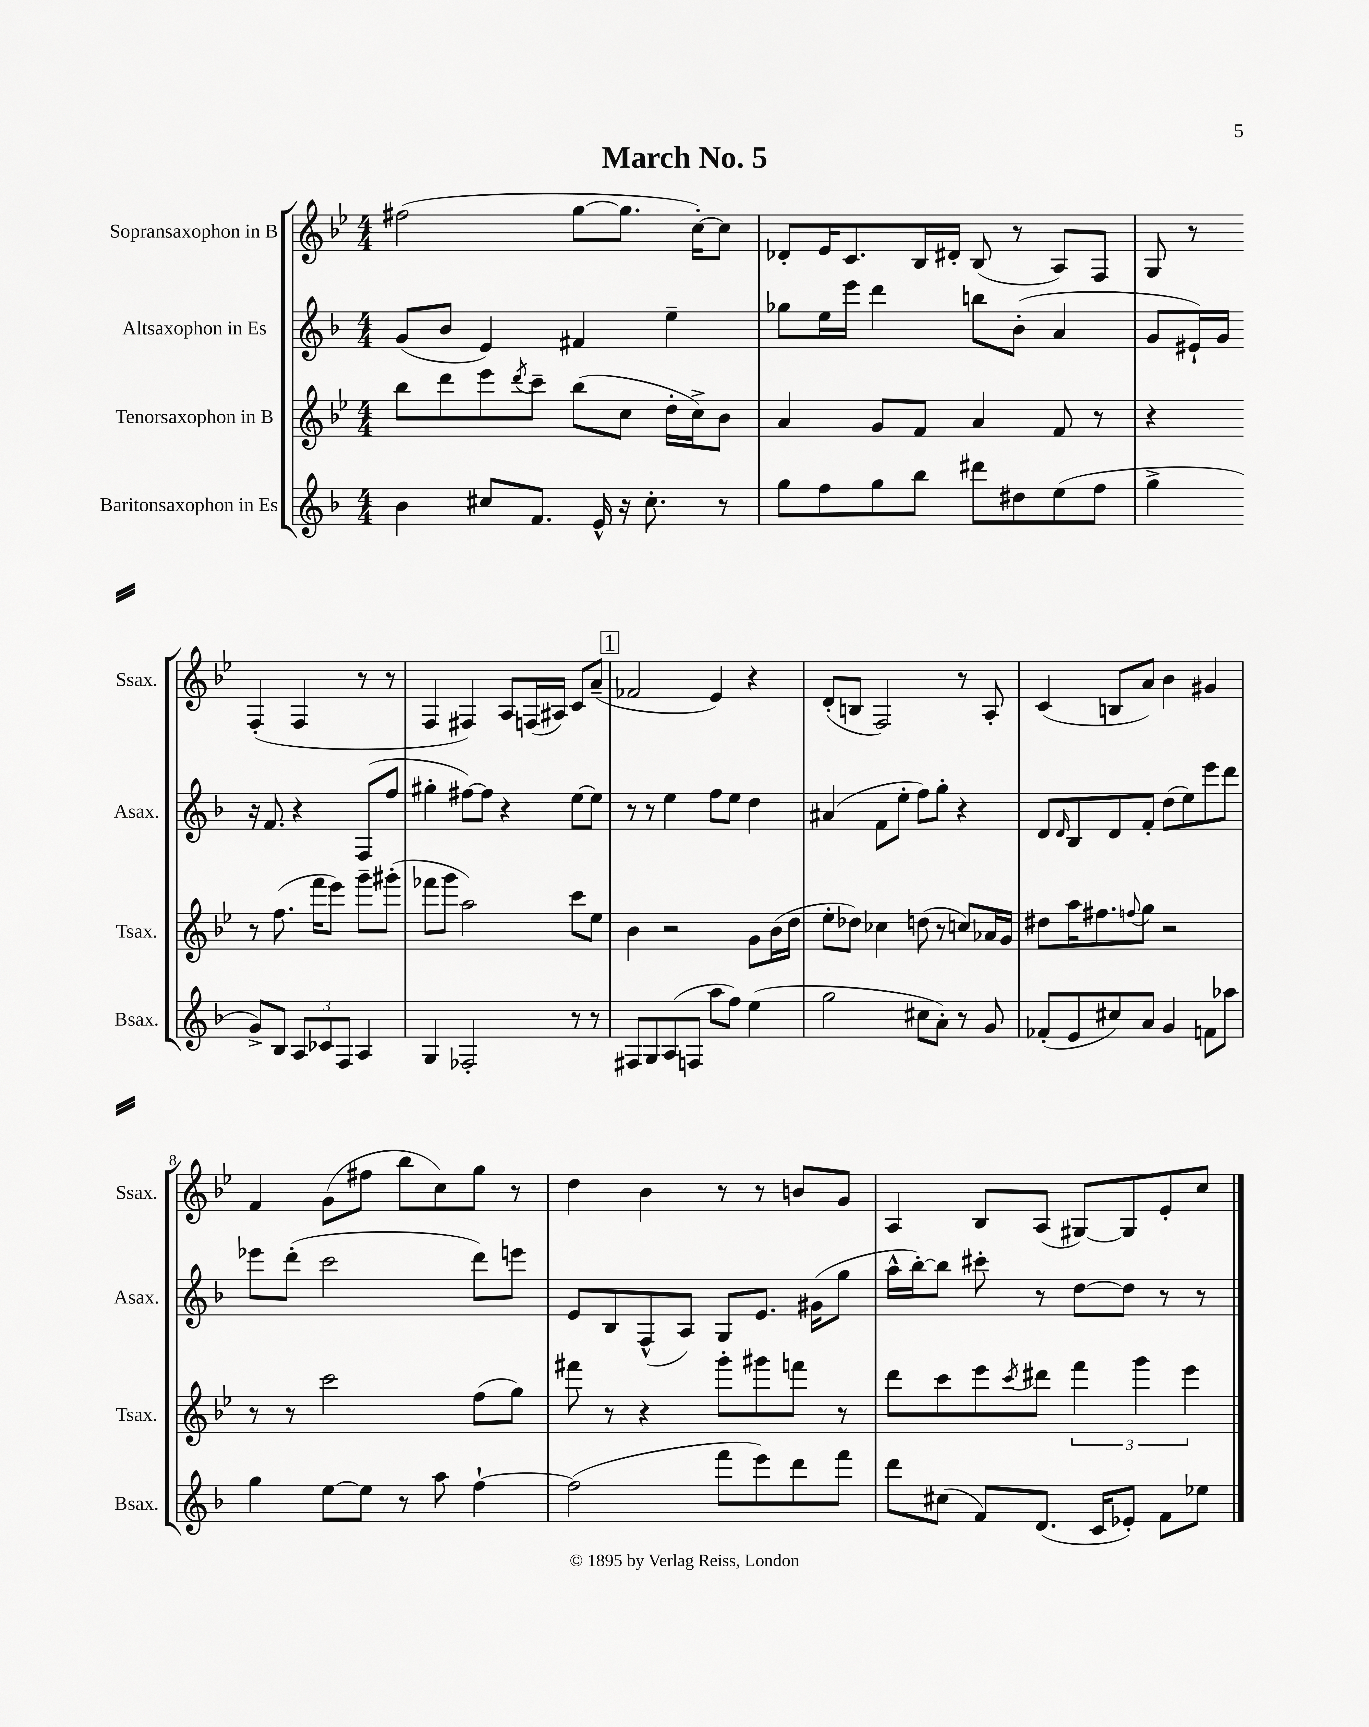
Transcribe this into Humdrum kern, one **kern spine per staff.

**kern	**kern	**kern	**kern
*staff4	*staff3	*staff2	*staff1
*clefG2	*clefG2	*clefG2	*clefG2
*k[b-]	*k[b-e-]	*k[b-]	*k[b-e-]
*M4/4	*M4/4	*M4/4	*M4/4
4b-	8bb-	(8g	(2ff#
.	8ddd	8b-	.
8cc#	8eee-	4e)	.
.	8qddd	.	.
8.f	8ccc~	.	.
.	(8bb-	4f#	[8gg
16e^^	.	.	.
16r	8cc	.	8.gg]
8.cc#'	.	.	.
.	16dd'	4ee~	.
.	16cc^)	.	[16cc')
8r	8b-	.	8cc]
=	=	=	=
8gg	4a	8gg-	8d-'
8ff	.	16ee	16e-
.	.	16eee	8.c
8gg	8g	4ddd	.
8bb-	8f	.	16B-
.	.	.	16d#'
8ddd#	4a	8bb	(8B-
8dd#	.	(8b-'	8r
(8ee	8f	4a	8A)
8ff	8r	.	8F
=	=	=	=
4gg^	4r	8g	8G
.	.	16e#`)	8r
.	.	16g	.
8g^)	8r	16r	(4F'
.	.	8.f	.
8B-	(8.ff	.	.
12A	.	4r	4F
.	16fff	.	.
12c-	.	.	.
.	8eee-)	.	.
12F	.	.	.
4A	8ggg~	(8F	8r
.	(8ggg#'	8ff	8r
=	=	=	=
4G	8fff-	4gg#'	4F
.	8ggg	.	.
2F-'	2aa)	[8ff#)	4F#)
.	.	8ff#]	.
.	.	4r	8A
.	.	.	(16F
.	.	.	16A#)
8r	8ccc	[8ee	8c
8r	8ee-	8ee]	(8a~
=	=	=	=
8F#	4b-	8r	2f-
8G	.	8r	.
(8A	2r	4ee	.
8F	.	.	.
8aa	.	8ff	4e-)
8ff)	.	8ee	.
(4ee	8g	4dd	4r
.	(16b-	.	.
.	16dd	.	.
=	=	=	=
2gg	8ee-'	(4a#	(8d'
.	8dd-)	.	8B
.	4cc-	8f	2F)
.	.	8ee'	.
8cc#	(8dd	8ff)	.
8a')	8r	8gg'	.
8r	8cc)	4r	8r
8g	16a-	.	8A'
.	16g	.	.
=	=	=	=
(8f-'	8dd#	8d	(4c
.	.	16qqd	.
8e	16aa	8B-	.
.	8.ff#	.	.
8cc#)	.	8d	8B
.	8qqff	.	.
8a	8gg	8f'	8a)
4g	2r	(8dd	4b-
.	.	8ee)	.
8f	.	8eee	4g#
8aa-	.	8ddd	.
=	=	=	=
4gg	8r	8eee-	4f
.	8r	(8ddd'	.
[8ee	2ccc	2ccc	(8g
8ee]	.	.	8ff#
8r	.	.	8bb-
8aa	.	.	8cc)
[4ff`	(8ff	8ddd)	8gg
.	8gg)	8eee	8r
=	=	=	=
(2ff]	8fff#	8e	4dd
.	8r	8B-	.
.	4r	(8F^^	4b-
.	.	8A)	.
8fff	8ggg'	8G	8r
8eee)	8ggg#	8.e	8r
8ddd	8fff	.	8b
.	.	(16g#	.
8fff	8r	8gg	8g
=	=	=	=
8ddd	8ddd	16aa^^	4A
.	.	[16bb-')	.
(8cc#	8ccc	8bb-]	.
8f)	8eee-	8ccc#'	8B-
.	8qccc	.	.
(8.d	8ddd#	8r	(8A
.	6fff	[8dd	[8G#)
16c	.	.	.
8e-')	.	8dd]	8G#]
.	6ggg	.	.
8f	.	8r	8e-'
.	6eee-	.	.
8ee-	.	8r	8cc
==	==	==	==
*-	*-	*-	*-
